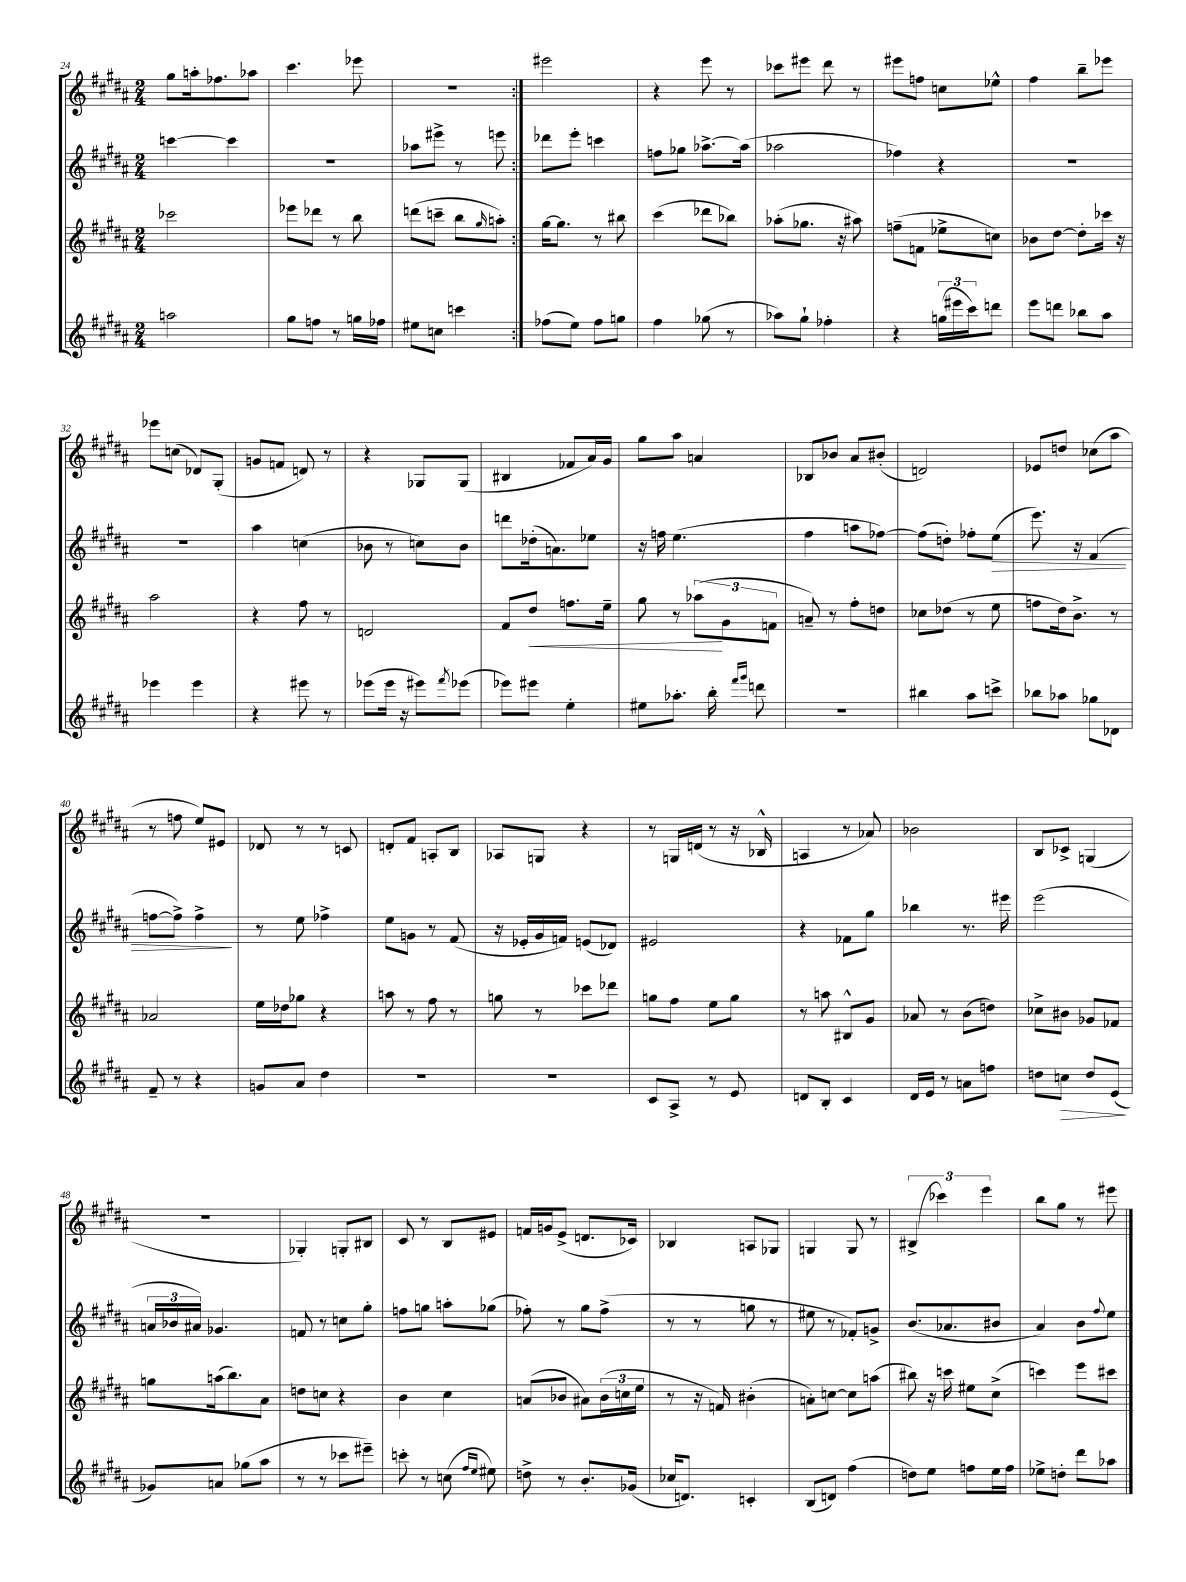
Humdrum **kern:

**kern	**kern	**kern	**kern
*staff4	*staff3	*staff2	*staff1
*clefG2	*clefG2	*clefG2	*clefG2
*k[f#c#g#d#a#]	*k[f#c#g#d#a#]	*k[f#c#g#d#a#]	*k[f#c#g#d#a#]
*M2/4	*M2/4	*M2/4	*M2/4
2aa	2ccc-	[4ccc	8gg#
.	.	.	16aa'
.	.	.	8.ff-
.	.	4ccc]	.
.	.	.	8aa-
=	=	=	=
8gg#	8eee-	2r	4.ccc#
8ff	8ddd-	.	.
8r	8r	.	.
16gg	8bb	.	8eee-
16ff-	.	.	.
=	=	=	=
8ee#	(8ddd	8aa-	2r
8cc	8ccc~	8eee#^	.
4ccc	8bb	8r	.
.	16qqgg#	.	.
.	8aa')	8eee	.
=:|!	=:|!	=:|!	=:|!
(8ff-	[16gg#	8ddd-	2eee#
.	8.gg#]	.	.
8ee)	.	8eee'	.
8ff-	8r	4ccc	.
8gg	8bb#	.	.
=	=	=	=
4ff#	(4ccc#	8ff	4r
.	.	8gg-	.
(8gg-	8ddd-	[8.aa-^	8eee
8r	8bb-)	.	8r
.	.	(16aa-]	.
=	=	=	=
8aa-)	(8aa-'	2aa-	8ccc-
8gg#`	8.gg-	.	8eee#
4ff-'	.	.	8ddd#
.	16r	.	.
.	8aa#)	.	8r
=	=	=	=
4r	(8ff~	4ff-)	8eee#
.	8f	.	8ff
(24gg	8ee-^	4r	8cc
24eee#	.	.	.
24ccc#)	.	.	.
8ddd	8cc)	.	8ee-^^
=	=	=	=
8eee	8b-	2r	4ff#
8ddd	[8dd#	.	.
8bb-	8dd#']	.	8bb~
8aa#	16ccc-	.	8eee-
.	16r	.	.
=	=	=	=
4eee-	2aa#	2r	8eee-
.	.	.	(8cc
4eee-	.	.	8d-)
.	.	.	(8G#'
=	=	=	=
4r	4r	4aa#	8g
.	.	.	8f
8eee#	8ff#	(4cc	8d)
8r	8r	.	8r
=	=	=	=
(8eee-	2d	8b-	4r
16eee-	.	8r	.
16r	.	.	.
8eee#)	.	8cc)	8G-
8qfff#	.	.	.
(8eee-	.	8b-	(8G-
=	=	=	=
8eee-)	8f#	8ddd	4B#
8eee#	8dd#	(16dd-'	.
.	.	8.a)	.
4ee'	8.ff	.	8f-
.	.	8ee-	16a#)
.	16ee~	.	16g#
=	=	=	=
8ee#	8gg#	16r	8gg#
.	.	16ff	.
8.aa-'	8r	(4.ee	8aa#
.	(12aa-	.	4a
16bb'	.	.	.
.	12g#	.	.
16qqfff#	.	.	.
16qqggg#	.	.	.
8ddd	.	.	.
.	12f	.	.
=	=	=	=
2r	8a~)	4ff#	8B-
.	8r	.	8b-
.	8ff#'	8aa	8a#
.	8dd	[8ff-)	(8b#'
=	=	=	=
4bb#	8cc-	(8ff-]	2d)
.	(8dd-	8dd')	.
8aa#	8r	8ff-'	.
8ccc^	8ee	(8ee	.
=	=	=	=
8bb-	8ff	8.eee)	8e-
8aa-	16dd#)	.	8dd
.	8.b^	16r	.
8gg-	.	(4f#	(8cc-
8d-	8r	.	8aa#
=	=	=	=
8f#~	2a-	[8ff	8r
8r	.	8ff^])	8ff
4r	.	4ff^	8ee)
.	.	.	8e#
=	=	=	=
8g	16ee	8r	8d-
.	16dd-	.	.
8a#	8gg-	8ee	8r
4dd#	4r	4ff-^	8r
.	.	.	8c
=	=	=	=
2r	8aa	8ee	8d'
.	8r	8g	8f#
.	8ff#	8r	8A'
.	8r	(8f#	8B
=	=	=	=
2r	8gg	16r	8A-
.	.	16e-'	.
.	8r	16g#	8G
.	.	16f)	.
.	8ccc-	(8e	4r
.	8ddd-	8d-)	.
=	=	=	=
8c#	8gg	2e#	8r
8A#^	8ff#	.	16G
.	.	.	(16d
8r	8ee	.	8r
8e	8gg	.	16r
.	.	.	16B-^^
=	=	=	=
8d	8r	4r	4A
8B'	8aa	.	.
4c#	8B#^^	8f-	8r
.	8g#	8gg#	8a-)
=	=	=	=
16d#	8a-	4bb-	2b-
16e	.	.	.
8r	8r	.	.
8a	(8b	8.r	.
8ff	8dd)	.	.
.	.	16eee#	.
=	=	=	=
8dd	8cc-^	(2eee	8B
8cc	8b#	.	8c-^
8dd	8g-	.	(4G
(8e	8f-	.	.
=	=	=	=
8g-)	8gg	24a	2r
.	.	24b-	.
.	.	24a#)	.
8a	(16aa	4.g-	.
.	8.bb)	.	.
(8gg-	.	.	.
8aa#	8a#	.	.
=	=	=	=
8r	8dd	8f	4G-')
8r	8cc	8r	.
8ccc-	4r	8cc	8G'
8eee#~)	.	8gg#'	8B#
=	=	=	=
8ccc'	4b	8ff	8c#
8r	.	8gg	8r
(8cc	4cc#	8aa'	8B
16qqff#	.	.	.
16qqee	.	.	.
8ee#)	.	(8gg-	8e#
=	=	=	=
8dd^	(8a	8ff-')	16f
.	.	.	16g
8r	8b-	8r	(8e^
8.b'	8a#)	8gg#	8.d
.	(24b-	(8ff-^	.
.	24cc	.	.
(16g-	.	.	16c-)
.	24ee	.	.
=	=	=	=
16cc-	8r	8r	4B-
8.d)	.	.	.
.	16r	8r	.
.	16f)	.	.
4c'	(4b#'	8gg	8A
.	.	8r	8G-
=	=	=	=
(8B	8a')	8ee#	4G
8d)	[8cc	8r	.
(4ff#	8cc]	8f-')	8G
.	(8aa	8g^	8r
=	=	=	=
8dd)	8bb#)	(8.b	(6B#^
8ee	16r	.	.
.	.	.	6ccc-)
.	16ccc	8.a-	.
8ff	8ee#	.	.
.	.	.	6eee
16ee	(8cc#^	8b#	.
16ff	.	.	.
=	=	=	=
8ee-^	4ccc)	4a#)	8bb
8dd'	.	.	8gg#
8ddd#	8eee	8b	8r
.	.	8qqff#	.
8aa-	8ccc#	8ee	8eee#
==	==	==	==
*-	*-	*-	*-
